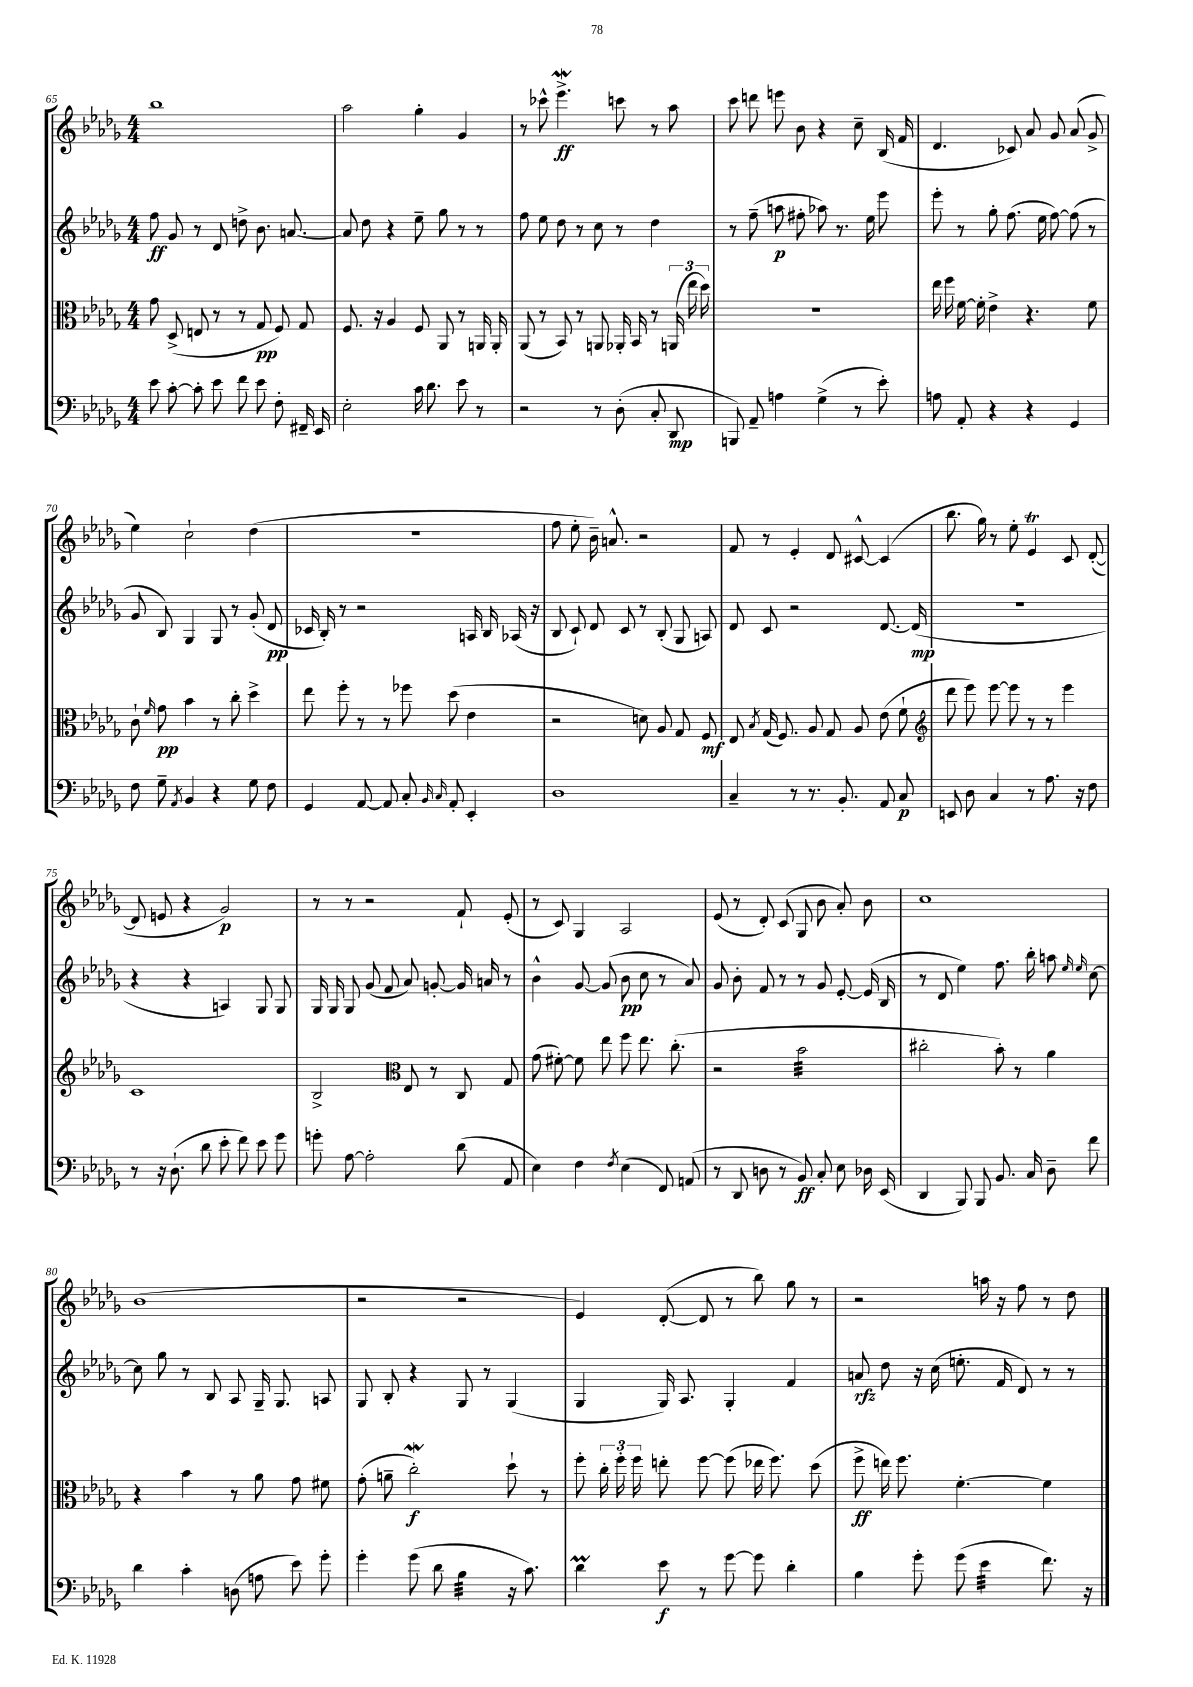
<<
\new StaffGroup <<
\new Staff = "s0" {
    \clef treble \key des \major \numericTimeSignature \time 4/4
    \autoBeamOff bes''1 |
    aes''2 ges''4-. ges'4 |
    r8 ces'''8-^ ees'''4.->\mordent\ff c'''8 r8 aes''8 |
    c'''8 d'''8 e'''8 bes'8 r4 c''8-- bes16( f'16 |
    des'4. ces'8) aes'8 ges'8 aes'8( ges'8-> |
    ees''4) c''2-! des''4( |
    R1 |
    f''8 ees''8-. bes'16--) a'8.-^ r2 |
    f'8 r8 ees'4-. des'8 cis'8~-^ cis'4( |
    bes''8. ges''16) r8 ees''8-. ees'4\trill c'8 des'8~-.( |
    des'8 e'8 r4 ges'2\p) |
    r8 r8 r2 f'8-! ees'8-.( |
    r8 c'8) ges4 aes2 |
    ees'8( r8 des'8-.) c'8( ges8 bes'8 aes'8-.) bes'8 |
    c''1 |
    bes'1( |
    r2 r2 |
    ees'4) des'8~-.( des'8 r8 bes''8) ges''8 r8 |
    r2 a''16 r16 f''8 r8 des''8 \bar "|." |
}
\new Staff = "s1" {
    \clef treble \key des \major \numericTimeSignature \time 4/4
    \autoBeamOff f''8\ff ges'8 r8 des'8 d''8-> bes'8. a'8.~ |
    a'8 des''8 r4 ees''8-- ges''8 r8 r8 |
    f''8 ees''8 des''8 r8 c''8 r8 des''4 |
    r8 f''8--( a''8\p fis''8-. aes''8) r8. ees''16 ees'''8 |
    ees'''8-. r8 ges''8-. f''8.( ees''16 f''8~) f''8( r8 |
    ges'8 bes8) ges4 ges8 r8 ges'8-.( des'8\pp |
    ces'16 bes16-.) r8 r2 a16 bes16 aes16( r16 |
    bes8 c'8-!) des'8 c'8 r8 bes8-.( ges8 a8) |
    des'8 c'8 r2 des'8.~ des'16\mp( |
    R1 |
    r4 r4 a4) ges8 ges8 |
    ges16 ges16 ges8 ges'8( f'8 aes'8) g'8~-. g'16 a'16 r8 |
    bes'4-^ ges'8~ ges'8( bes'8\pp c''8 r8 aes'8) |
    ges'8 bes'8-. f'8 r8 r8 ges'8 ees'8~-. ees'16( bes16 |
    r8 des'8 ees''4) f''8. bes''16-. a''8 \grace { ees''16 ees''16 } c''8~ |
    c''8 ges''8 r8 bes8 aes8 ges16-- ges8. a8 |
    ges8 bes8-. r4 ges8 r8 ges4( |
    ges4 ges16) aes8. ges4-. f'4 |
    a'8\rfz des''8 r16 c''16( e''8.-. f'16 des'8) r8 r8 \bar "|." |
}
\new Staff = "s2" {
    \clef alto \key des \major \numericTimeSignature \time 4/4
    \autoBeamOff ges'8 des8->( e8 r8 r8 ges8\pp f8) ges8 |
    f8. r16 aes4 f8 aes,8 r8 a,16 a,16-. |
    aes,8( r8 bes,8) r8 a,8 aes,16-. bes,16 r8 \tuplet 3/2 { a,16( ees''16 des''16) } |
    R1 |
    ees''16 f''16 f'16~ f'16-. ees'4-> r4. f'8 |
    c'8-! \grace { f'16 } ges'8\pp bes'4 r8 c''8-. des''4-> |
    ees''8 f''8-. r8 r8 fes''8 des''8( ees'4 |
    r2 d'8) aes8 ges8 f8\mf |
    ees8 \acciaccatura { bes8 } ges16( f8.) aes8 ges8 aes8 ees'8( f'8-! |
    \clef treble des'''8 ees'''8) ees'''8~ ees'''8 r8 r8 ees'''4 |
    c'1 |
    bes2-> \clef alto ees8 r8 c8 ges8 |
    ges'8( fis'8~-.) fis'8 ees''8 f''8 ees''8. c''8.-.( |
    r2 bes'2:32 |
    cis''2-. bes'8-.) r8 aes'4 |
    r4 bes'4 r8 aes'8 ges'8 fis'8 |
    ges'8-.( a'8-- c''2-.\mordent\f) des''8-! r8 |
    f''8-. \tuplet 3/2 { c''16-. f''16-. f''16 } e''8-. f''8~ f''8( ees''16 f''8.) des''8( |
    f''8->\ff e''16) f''8. f'4.~-. f'4 \bar "|." |
}
\new Staff = "s3" {
    \clef bass \key des \major \numericTimeSignature \time 4/4
    \autoBeamOff ees'8 c'8~-. c'8-. ees'8 f'8 ees'8 f8-. fis,16-- ees,16 |
    ees2-. c'16 des'8. ees'8 r8 |
    r2 r8 des8-.( c8-. des,8\mp |
    b,,8) aes,8-- a4 ges4->( r8 ees'8-.) |
    a8 aes,8-. r4 r4 ges,4 |
    f8 ges8-- \acciaccatura { aes,8 } bes,4 r4 ges8 f8 |
    ges,4 aes,8~ aes,8 c8-. \grace { bes,16 c16 } aes,8-. ees,4-. |
    des1 |
    c4-- r8 r8. bes,8.-. aes,8 c8\p |
    e,8 des8 c4 r8 aes8. r16 f8 |
    r8 r16 des8.-!( des'8 ees'8-. f'8) ees'8 ges'8 |
    g'8-. aes8~ aes2-. des'8( aes,8 |
    ees4) f4 \acciaccatura { f8 } ees4( f,8) a,8( |
    r8 des,8 d8 r8 bes,8\ff) c8-. ees8 des16 ees,16( |
    des,4 bes,,8) bes,,8 bes,8. c16 des8-- f'8 |
    des'4 c'4-. d8( a8 ees'8) ges'8-. |
    ges'4-. ges'8( des'8 bes4:32 r16 c'8.) |
    des'4\prall ees'8\f r8 ges'8~ ges'8 des'4-. |
    bes4 ges'8-. ges'8( ees'4:32 f'8.) r16 \bar "|." |
}
>>
>>
\layout { \context { \Score currentBarNumber = #65 } }
